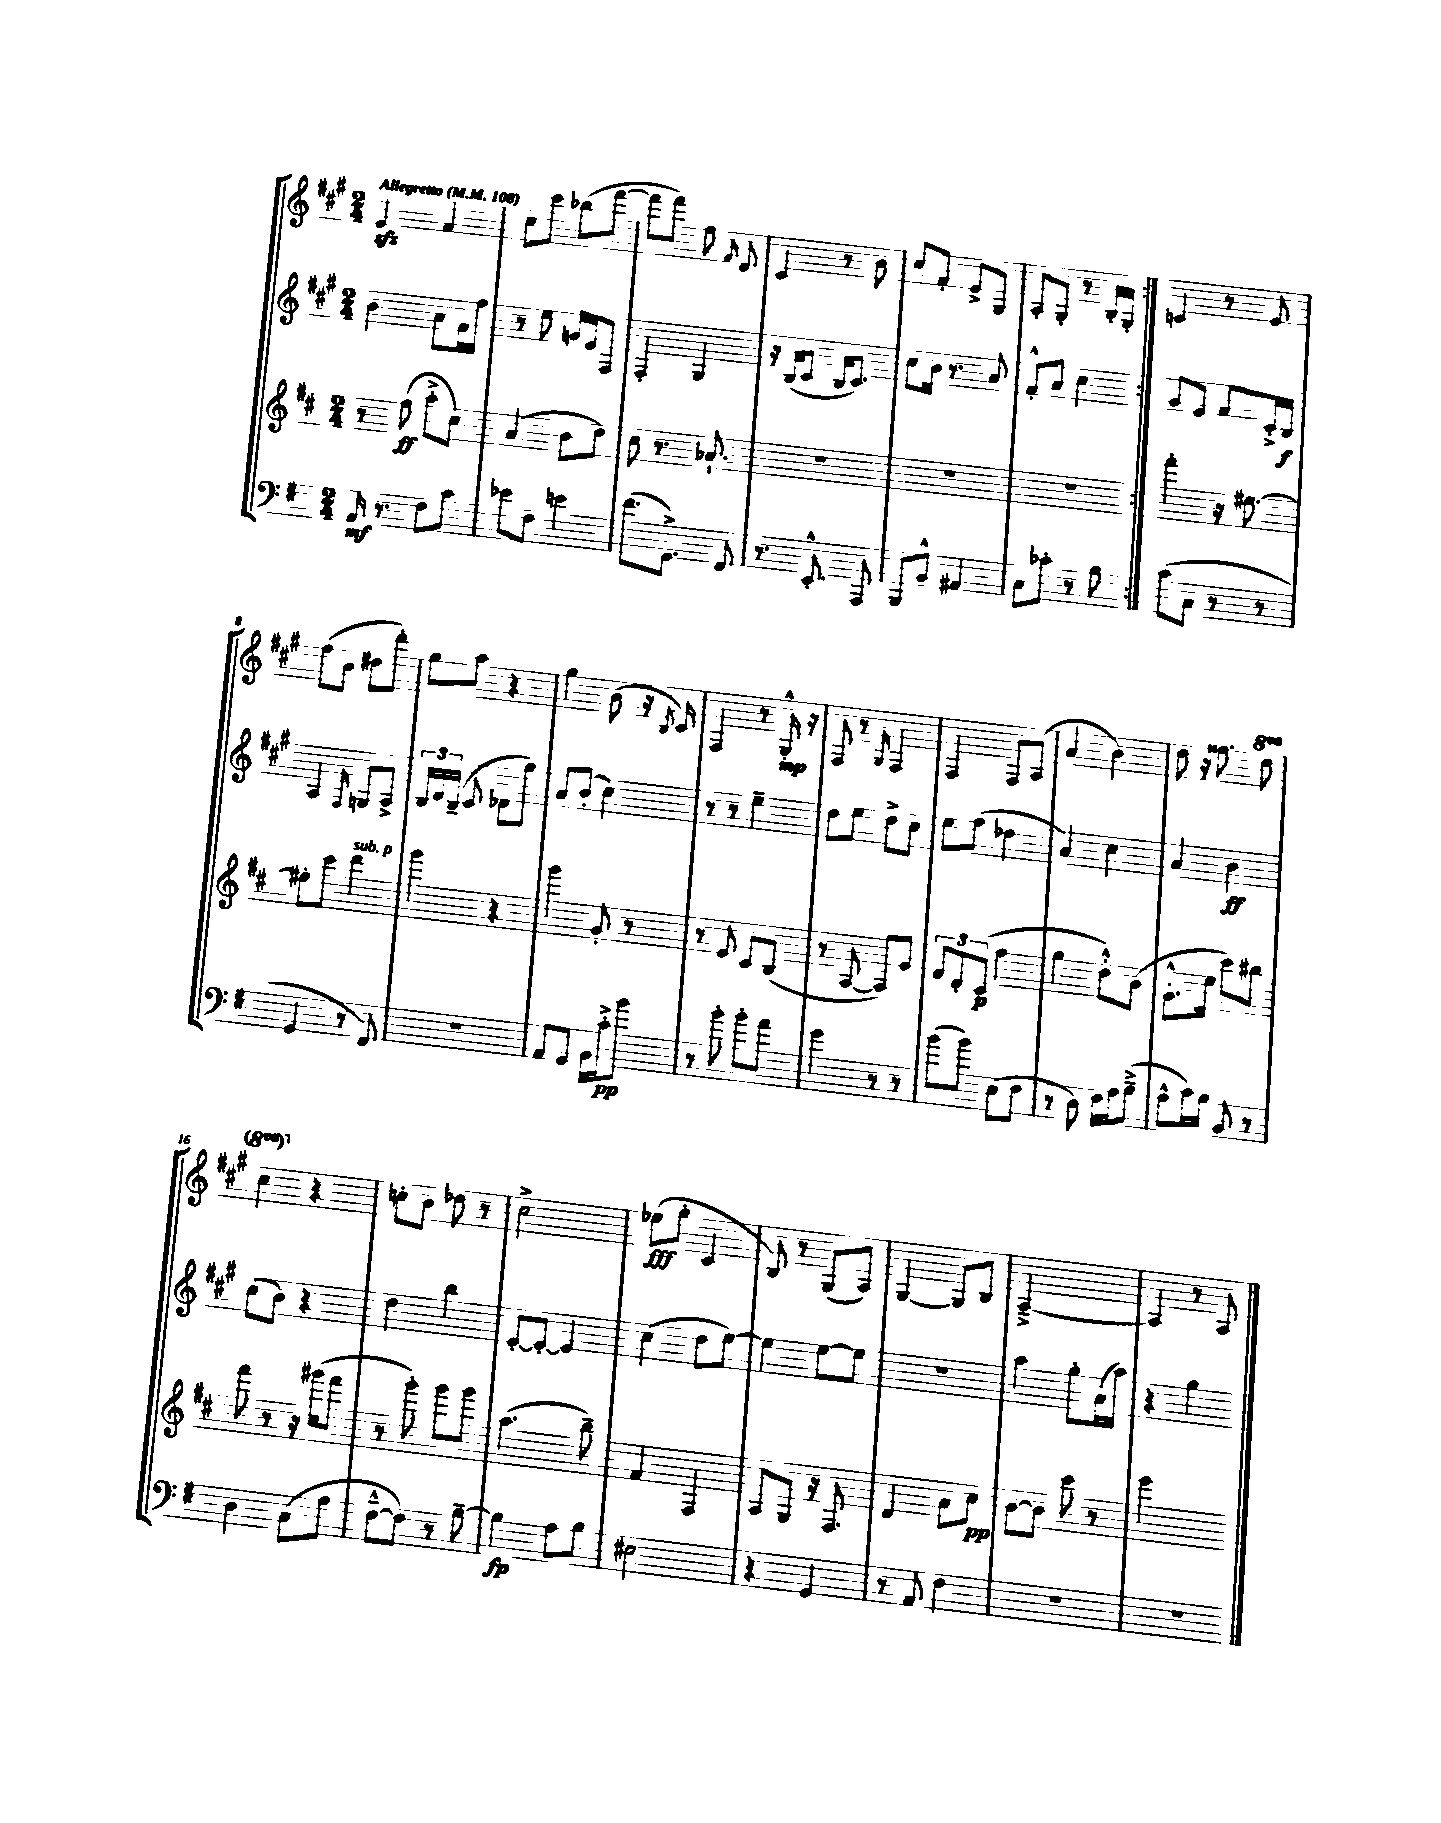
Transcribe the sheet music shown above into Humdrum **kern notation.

**kern	**kern	**kern	**kern
*staff4	*staff3	*staff2	*staff1
*clefF4	*clefG2	*clefG2	*clefG2
*k[f#]	*k[f#c#]	*k[f#c#g#]	*k[f#c#g#]
*M2/4	*M2/4	*M2/4	*M2/4
*MM108	*MM108	*MM108	*MM108
16AA	8r	4b	4e
8.r	.	.	.
.	(8ff#	.	.
8F#	8aa'^	8a	4f#
8c	8cc#)	16f#	.
.	.	16ff#	.
=	=	=	=
8e-	(4a	8r	8cc#
8F#	.	8ee	8ccc#
4e	8b	16g	(8bb-
.	.	16e	.
.	8dd)	8F#	[8fff#
=	=	=	=
(8.f#	8cc#	4F#'	8fff#]
.	8.r	.	8fff#)
8.GG^)	.	.	.
.	.	4G#	8ff#
.	8.a-`	.	.
.	.	.	16qqf#
8FF#	.	.	8d
=	=	=	=
8.r	2r	16r	4c#
.	.	(16B	.
.	.	8c#	.
8.EE'^^	.	.	.
.	.	16B	8r
.	.	8.c#)	.
8AAA	.	.	8b
=	=	=	=
8BBB	2r	8cc#	8cc#
8BB^^	.	16b	8f#'
.	.	8.r	.
4AA#	.	.	8e^
.	.	8a	8G#
=	=	=	=
8C	2r	8f#'^^	8A'
8c-'	.	8a	8G#'
8r	.	4cc#	8r
8B	.	.	16B'
.	.	.	16G#'
=:|!	=:|!	=:|!	=:|!
(8c	4fff#'	8g#	4c
8C	.	8e	.
8r	16r	8f#	8r
.	[8.ee#	.	.
8r	.	16c#'^	8e
.	.	16B	.
=	=	=	=
4GG	8ee#']	4A	(8ff#
.	8ccc#	.	8b
.	.	16qqF#	.
8r	4ddd	8G	8dd#
8FF#)	.	8A^	8ddd')
=	=	=	=
2r	4ggg	24B	8gg#
.	.	24d	.
.	.	(24B~	.
.	.	8c#	8aa
.	4r	8d-	4r
.	.	8gg#)	.
=	=	=	=
8AA	4ggg	8a	4gg#
8GG	.	(8b'	.
16BB	8g'	4cc#)	(8b
16c'^	.	.	.
8b	8r	.	16r
.	.	.	8qB
.	.	.	16c#)
=	=	=	=
8r	8r	8r	4F#
8b'	8e	8r	.
8b'	8c#	4ee~	8r
8a	(8B	.	16G#'^^
.	.	.	16r
=	=	=	=
4g	8r	8dd	8F#
.	[8A	8ee	8r
.	.	.	16qqG#
8r	8A])	8dd^	4F#
8r	8g	8cc#	.
=	=	=	=
(8b	12f#	8ee	4F#
.	12d'	.	.
8b)	.	(8ff#	.
.	(12c#	.	.
(8E	4ff#	4dd-	8F#
8F#	.	.	(8A
=	=	=	=
8r	4gg	4a)	4a
8D)	.	.	.
16F#	8dd'^^)	4cc#	4b)
16A	.	.	.
(8B~^	(8b	.	.
=	=	=	=
8A^^	8.g'^^	4a	8dd
16c)	.	.	16r
16B	16ee	.	8.ff##
8BB	8ccc#)	4b	.
8r	8bb#	.	8ddd
=	=	=	=
4D	8fff#	(8cc#	4ccc#
.	8r	8b)	.
(8C	16r	4r	4r
.	(16ggg#	.	.
8A	8fff#	.	.
=	=	=	=
[8F#~^^	8r	4dd	8cc'
8F#])	8ggg')	.	8b
8r	8ggg	4bb	8dd-
[8B~	8ggg	.	8r
=	=	=	=
4B]	(4.aa	[8e'	2cc#^
.	.	8e'_	.
8A	.	4e]	.
8B	8bb~)	.	.
=	=	=	=
2E#	4f#	(4cc#	(8ee-
.	.	.	8gg#'
.	4F#	8dd	4c#
.	.	[8ee)	.
=	=	=	=
4r	8A	4ee]	8B)
.	8G	.	8r
4GG	16r	[8ee	(8G#
.	8.F#	.	.
.	.	8ee]	8A)
=	=	=	=
8r	4d	2r	[4G#
8AA	.	.	.
4F#	8a	.	8G#]
.	8cc#	.	8B
=	=	=	=
2r	[8b	4aa	[2A~^
.	8b]	.	.
.	8ccc#	8gg#'	.
.	8r	(16a	.
.	.	16aa)	.
=	=	=	=
2r	2eee	4r	4A]
.	.	4gg#	8r
.	.	.	8A
==	==	==	==
*-	*-	*-	*-
